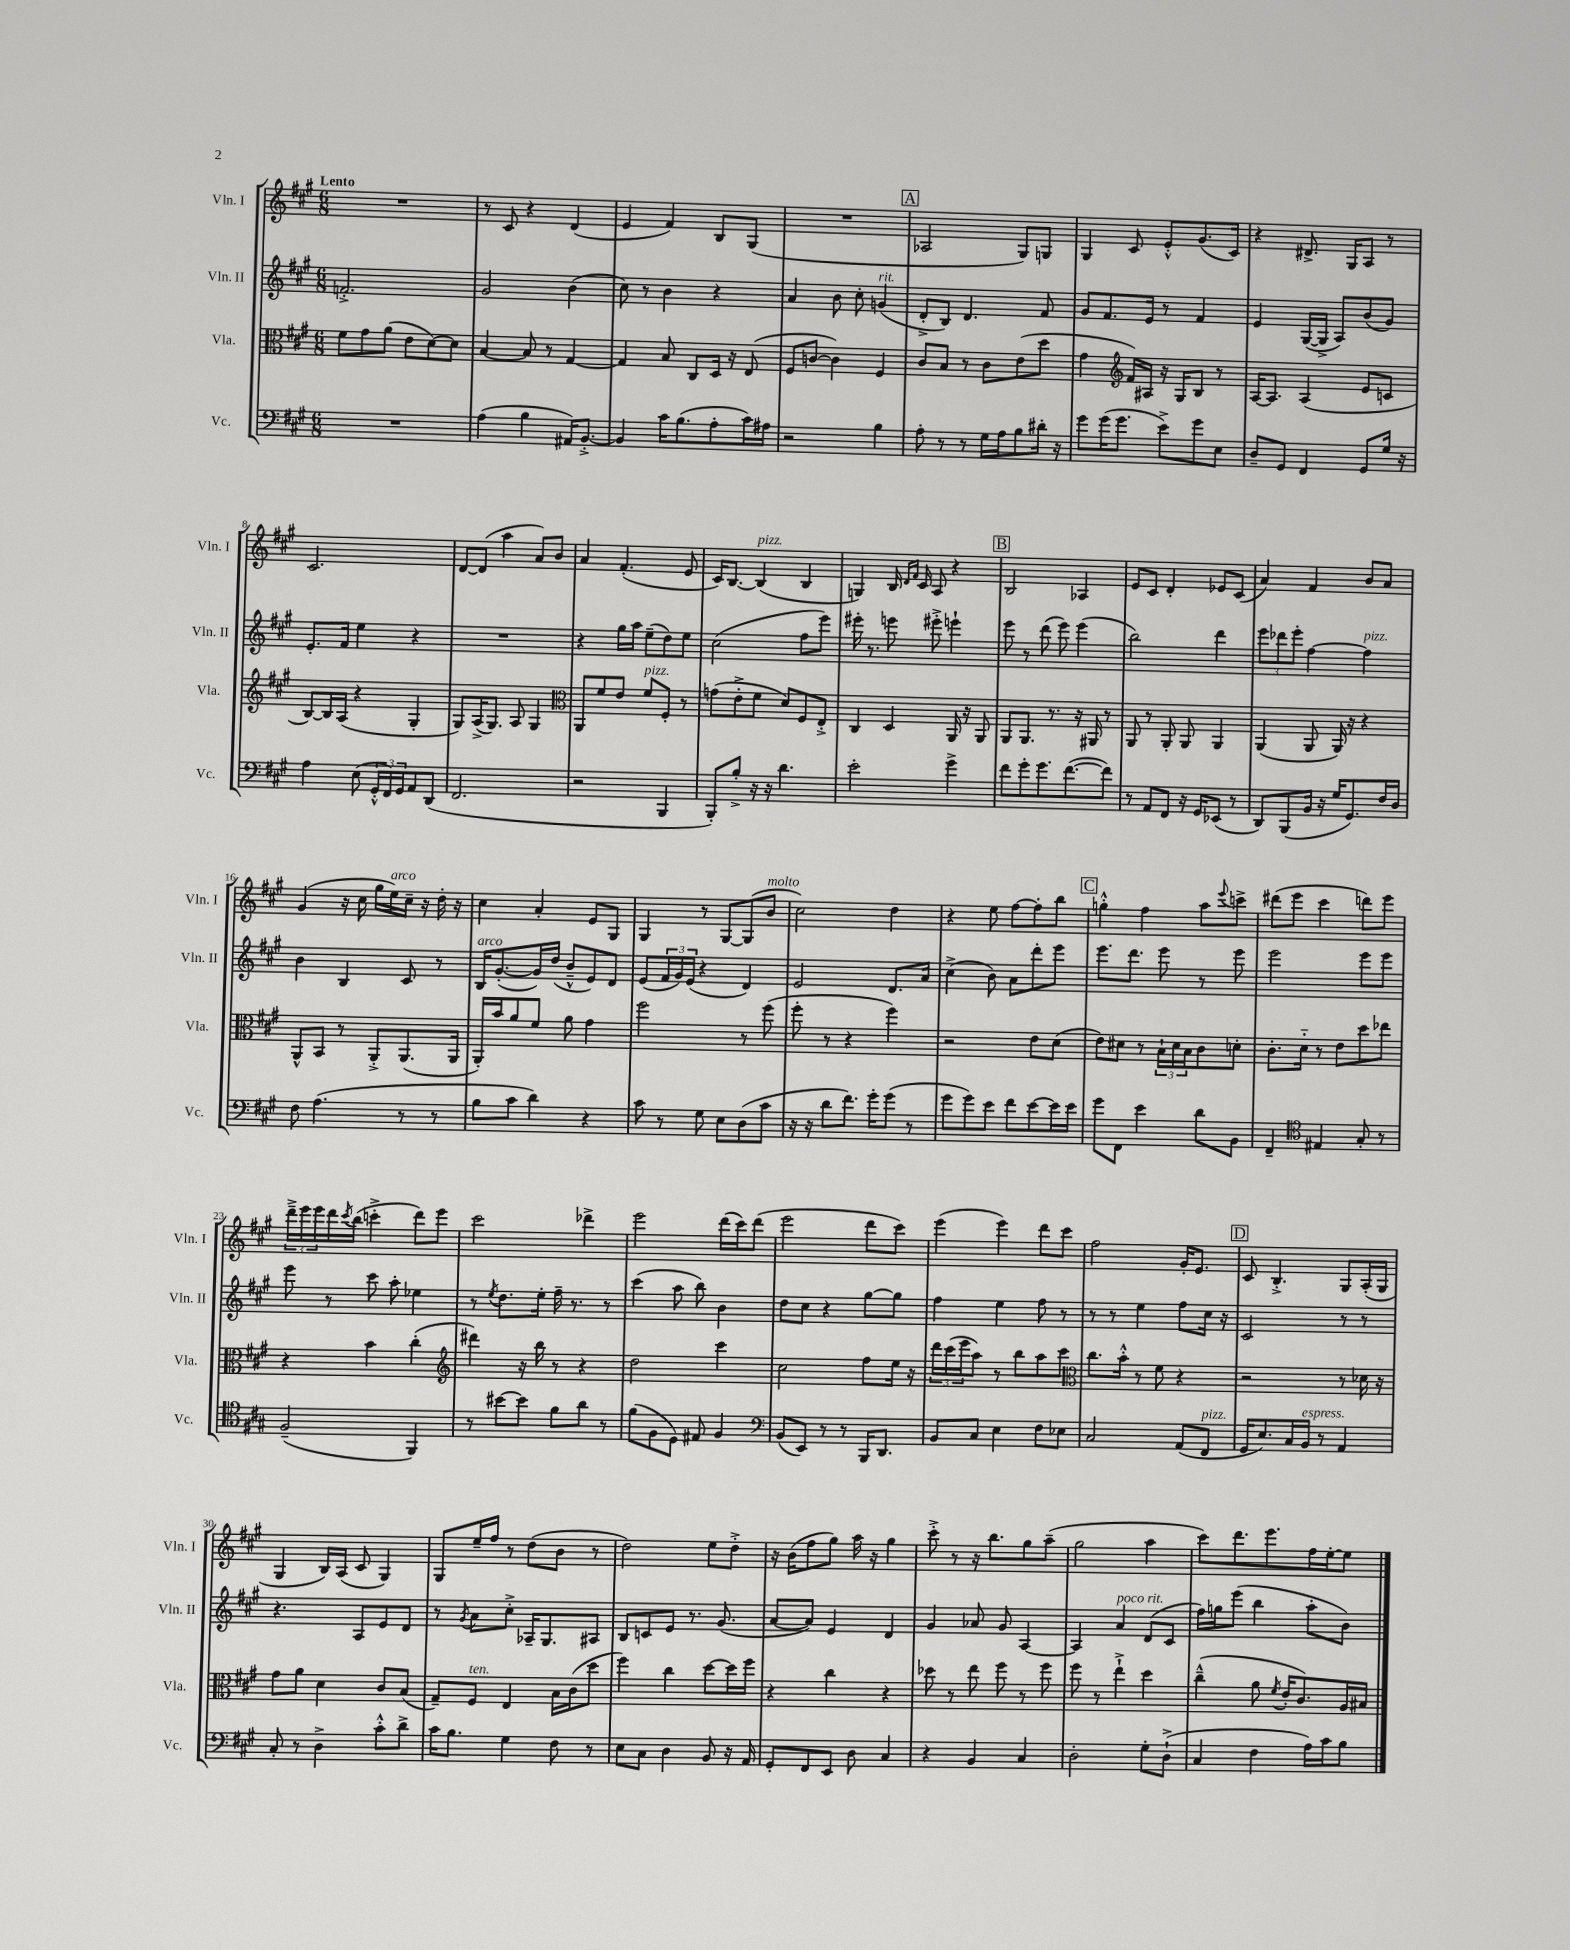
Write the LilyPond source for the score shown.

<<
\new StaffGroup <<
\new Staff = "s0" \with { instrumentName = "Vln. I" shortInstrumentName = "Vln. I" } {
    \clef treble \key a \major \numericTimeSignature \time 6/8 \tempo "Lento"
    R2. |
    r8 cis'8 r4 d'4( |
    e'4 fis'4) b8 gis8( |
    R2. |
    \mark \markup { \box "A" } aes2 gis8) g8 |
    gis4 cis'8 e'8-.-^ gis'8.( cis'16) |
    r4 dis'8.-> gis16 a8 r8 |
    cis'2. |
    d'8~ d'8( a''4 a'8) b'8 |
    a'4 fis'4.-.( e'8 |
    cis'16) b8.~ b4^\markup { \italic "pizz." }( b4 |
    g4) b16 \grace { d'16 fis'16 } cis'16 a8 r4 |
    \mark \markup { \box "B" } b2 aes4 |
    e'8 cis'8 d'4-. ees'8 cis'8( |
    a'4) fis'4 b'8 a'8 |
    gis'4( r16 cis''16 gis''16 e''16^\markup { \italic "arco" }) cis''16-- r16 d''16-. r16 |
    cis''4 a'4-. e'8 gis8 |
    gis4 r8 gis8~ gis8( b'8^\markup { \italic "molto" } |
    cis''2) d''4 |
    r4 e''8 fis''8~ fis''8-. b''8 |
    \mark \markup { \box "C" } g''4-.-^ fis''4 a''8 \appoggiatura { e'''8 } c'''8-> |
    dis'''8( e'''8 cis'''4 d'''8) e'''8 |
    \tuplet 3/2 { d'''16---> e'''16 e'''16 } d'''16 \acciaccatura { cis'''8 } b''16( c'''4-.-> d'''8) e'''8 |
    cis'''2 des'''4-> |
    e'''2 d'''16( cis'''16) d'''8( |
    e'''2 d'''8 cis'''8) |
    e'''4( e'''4) d'''8 cis'''8 |
    fis''2 gis'16-. e'8. |
    \mark \markup { \box "D" } cis'8 b4.-.-> gis8 a16-.( gis16 |
    gis4 b16) a16( cis'8 gis4) |
    gis8 e''16-- fis''16 r8 d''8( b'8 r8 |
    d''2) e''8 d''8-.-> |
    r16 b'16( fis''8 gis''8) a''16 r16 gis''4 |
    cis'''8-.-> r8 r16 b''8. gis''8 a''8--( |
    gis''2 a''4 |
    cis'''8) d'''8. e'''8. fis''16 e''16~-. e''8 \bar "|." |
}
\new Staff = "s1" \with { instrumentName = "Vln. II" shortInstrumentName = "Vln. II" } {
    \clef treble \key a \major \numericTimeSignature \time 6/8
    f'2.-.-> |
    gis'2 b'4( |
    cis''8) r8 b'4 r4 |
    a'4 b'8 cis''8-. g'4^\markup { \italic "rit." }( |
    \mark \markup { \box "A" } d'8-.-> b8) d'4. fis'8 |
    gis'8 fis'8. e'16 r8 fis'4 |
    e'4 gis16~( gis16-> a8) b'8( gis'8) |
    e'8.-. fis'16 e''4 r4 |
    R2. |
    r4 gis''16 a''16 e''8--( d''8) e''8 |
    cis''2( fis''8 e'''8) |
    eis'''16-. r8. e'''8 eis'''8-.-> e'''4-! |
    \mark \markup { \box "B" } e'''8 r8 d'''8( e'''8) e'''4( |
    b''2) d'''4 |
    \tuplet 3/2 { e'''8 des'''8 e'''8-. } fis''4~ fis''4^\markup { \italic "pizz." } |
    b'4 b4 cis'8 r8 |
    b16^\markup { \italic "arco" } gis'8.~-.( gis'16) d''16( b'8---^ e'8) d'8 |
    e'8( \tuplet 3/2 { fis'16 gis'16) e'16( } r4 d'4) |
    e'2 d'8. a'16 |
    cis''4->( b'8) a'8 d'''8-. e'''8 |
    \mark \markup { \box "C" } e'''8. d'''8. e'''8 r8 e'''8 |
    e'''2 e'''8 e'''8 |
    e'''8 r8 cis'''8 a''8-. ees''4 |
    r8 \acciaccatura { e''8 } d''8. e''16-. fis''16-- r8. r8 |
    cis'''4( a''8 b''8) b'4 |
    d''8 cis''8 r4 gis''8~ gis''8 |
    fis''4 e''4 fis''8 r8 |
    r8 r8 e''4 fis''8 cis''16 r16 |
    \mark \markup { \box "D" } cis'2 r8 r8 |
    r4. a8 e'8 d'8 |
    r8 \acciaccatura { gis'8 } a'8 cis''8-.-> aes16-- gis8. ais8 |
    b8 c'8 e'8 r8. gis'8.( |
    a'8~ a'8) e'4 d'4 |
    gis'4 aes'8 gis'8 a4~ |
    a4 a'4^\markup { \italic "poco rit." } d'8( cis'8 |
    fis''16) g''16 e'''8( b''4 a''8-. b'8) \bar "|." |
}
\new Staff = "s2" \with { instrumentName = "Vla." shortInstrumentName = "Vla." } {
    \clef alto \key a \major \numericTimeSignature \time 6/8
    fis'8 gis'8 a'8( e'8 d'8~) d'8 |
    b4~ b8 r8 gis4~ |
    gis4 b8 cis8 d16 r16 e8( |
    fis8 c'8~ c'4) fis4 |
    \mark \markup { \box "A" } cis'8 b8 r8 cis'8 e'8( d''8 |
    gis'4 \clef treble fis'16) ais16 r16 gis16 b8 r8 |
    a16~ a8. a4( e'8 c'8 |
    b8~) b16 a16( r4 gis4-. |
    gis8) a16->( gis8.) a8 gis4 |
    \clef alto a,8 fis'8 e'8 fis'8^\markup { \italic "pizz." } fis8-. r8 |
    g'8( e'8-.-> fis'8 d'8) fis8 e8-.-> |
    cis4 d4 a,16 r16 a,8 |
    \mark \markup { \box "B" } a,8 a,8. r8. r16 ais,16 r8 |
    a,8 r8 a,8-. a,8 a,4 |
    a,4( a,8 a,16) r16 r4 |
    a,8-^ b,8 r8 a,8-.-> a,8.( a,16 |
    a,16-.) b'16 a'8 fis'8 a'8 gis'4 |
    fis''2 r8 fis''8( |
    fis''8-. r8 r4 fis''4) |
    r2 e'8 d'8( |
    \mark \markup { \box "C" } e'8) dis'8 r8 \tuplet 3/2 { b16-! dis'16 b16 } cis'8 d'8-. |
    cis'8.-. d'16-_ r8 e'8 d''8 ees''8 |
    r4 b'4 cis''4-.( |
    \clef treble dis'''4) r16 b''16 r8 r4 |
    d''2 cis'''4 |
    cis''2 fis''8 e''16 r16 |
    \tuplet 3/2 { d'''16 cis'''16( e'''16 } a''8) r8 b''8 a''8 cis'''8 |
    \clef alto cis''8. b'16-.-^ r8 fis'8 r4 |
    \mark \markup { \box "D" } r2 r8 des'16 r16 |
    gis'8 a'8 d'4 cis'8 b8( |
    gis8--) fis8^\markup { \italic "ten." } e4 b16 cis'16( d''8 |
    fis''4) cis''4 d''8~ d''16 fis''16 |
    r4 cis''4 r4 |
    des''8 r8 e''8 fis''8 r8 fis''8 |
    fis''8 r8 e''4-!-> d''4 |
    cis''4---^( a'8 \acciaccatura { fis'8 } e'16-. cis'8.) a16 bis16 \bar "|." |
}
\new Staff = "s3" \with { instrumentName = "Vc." shortInstrumentName = "Vc." } {
    \clef bass \key a \major \numericTimeSignature \time 6/8
    R2. |
    a4( b4 ais,16) b,8.~-.-> |
    b,4 cis'16 b8.( a8-. cis'16) ais16 |
    r2 b4 |
    \mark \markup { \box "A" } a8-. r8 r8 gis16 a16 b8 dis'16-. r16 |
    gis'8 gis'16( gis'8. e'8->) gis'8 e8 |
    d8-- gis,8 fis,4 gis,8 gis16 r16 |
    a4 e8( \tuplet 3/2 { gis,16-.-^ fis,16) gis,16 } a,8 d,8( |
    fis,2. |
    r2 b,,4 |
    b,,8-.) b8-.-> r16 r16 d'4. |
    e'2-. gis'4-> |
    \mark \markup { \box "B" } fis'8 gis'8-. gis'8. fis'8.~( fis'8) |
    r8 a,8 fis,8 r16 gis,16 ees,8( r8 |
    d,8) b,,8( b,16 r16 gis16 gis,8.) fis16 d16 |
    fis8 a4.( r8 r8 |
    b8 cis'8 d'4) r4 |
    cis'8 r8 gis8 e8 d8( cis'8 |
    r16 r16 d'8 fis'8.) gis'16-. gis'8( r8 |
    gis'8 gis'8) e'8 fis'8 e'8~ e'16 e'16 |
    \mark \markup { \box "C" } gis'8 fis,8 e'4 d'8 b,8 |
    fis,4-- \clef tenor eis4 gis8-. r8 |
    fis2--( fis,4) |
    r8 bis'8~ bis'8 fis'8 a'8 r8 |
    fis'8( fis8 d8) eis8 fis4 |
    \clef bass b,8( e,8) r8 r8 b,,16 d,8. |
    b,8 cis8 e4 fis8 ees8 |
    cis2 a,8( fis,8^\markup { \italic "pizz." } |
    \mark \markup { \box "D" } gis,16 e8.) cis16 b,16^\markup { \italic "espress." } r8 a,4 |
    cis8-. r8 d4-> cis'8-.-^ d'8-> |
    cis'16 b8. gis4 fis8 r8 |
    e8 cis8 d4 b,8 r16 a,16 |
    gis,8-. fis,8 e,8 d8 cis4 |
    r4 b,4 cis4 |
    d2-. gis8-. d8-!->( |
    cis4 fis4 a16) cis'16 b8 \bar "|." |
}
>>
>>
